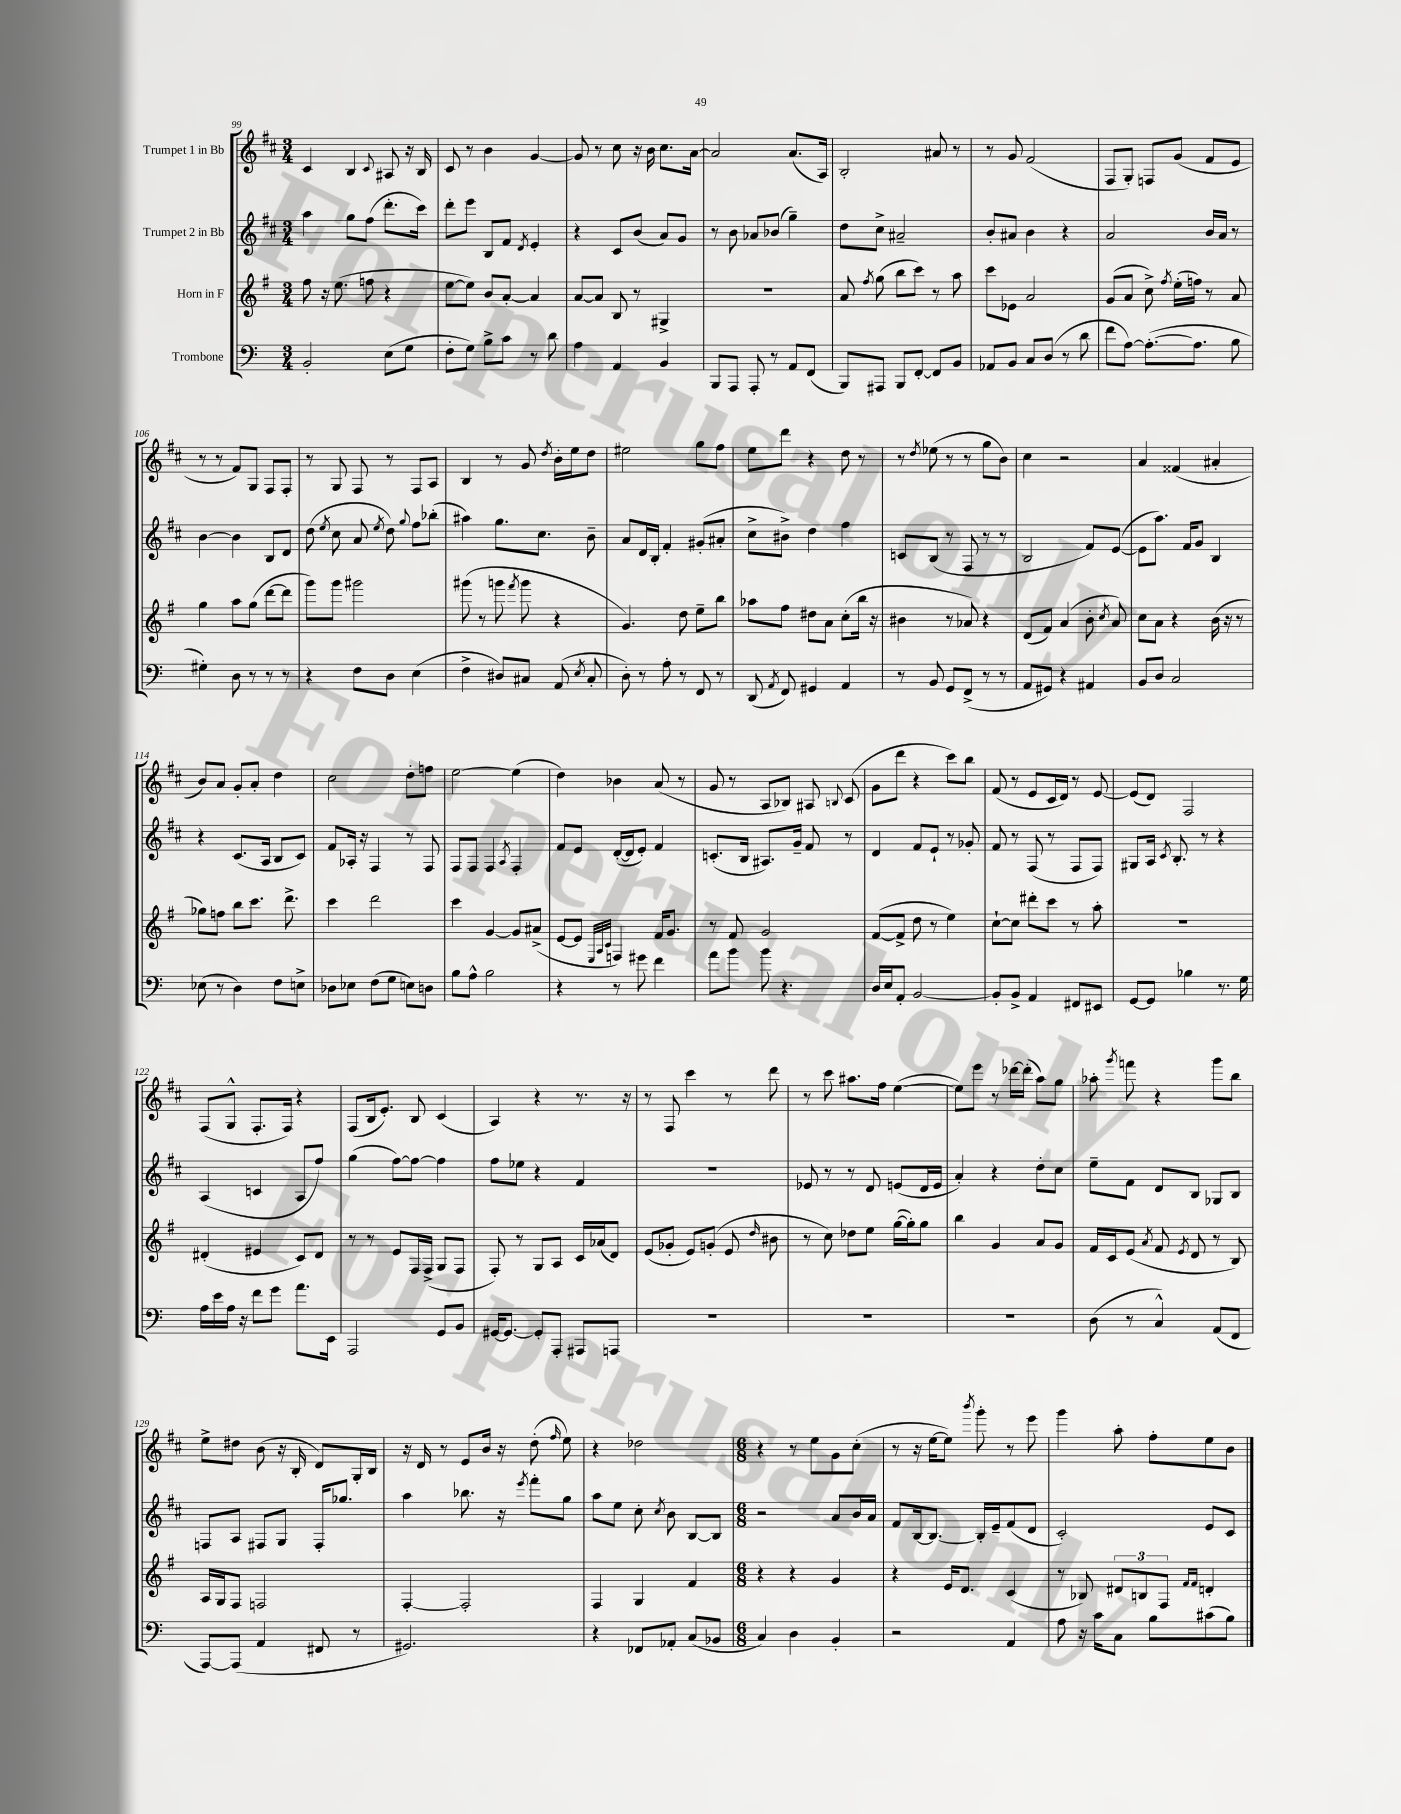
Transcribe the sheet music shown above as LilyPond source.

<<
\new StaffGroup <<
\new Staff = "s0" \with { instrumentName = "Trumpet 1 in Bb" } {
    \clef treble \key d \major \numericTimeSignature \time 3/4
    \autoBeamOff cis'4 b4 \appoggiatura { cis'8 } ais8 r16 b16 |
    cis'8 r8 b'4 g'4~ |
    g'8 r8 cis''8 r16 b'16 cis''8.[ a'16]~ |
    a'2 a'8.[( a16]) |
    b2-. ais'8 r8 |
    r8 g'8 fis'2( |
    fis8[ g8]-.) f8[ g'8]( fis'8[ e'8] |
    r8 r8 fis'8[) g8] fis8[ fis8]-. |
    r8 g8 fis8 r8 fis8[ a8] |
    b4 r8 g'8 \acciaccatura { d''8 } b'16[-. e''16 d''8] |
    eis''2 g''8[ fis''8] |
    e''8[ d'''8] r4 d''8 r8 |
    r8 \acciaccatura { d''8 } ees''8( r8 r8 g''8[ b'8]) |
    cis''4 r2 |
    a'4 fisis'4( ais'4-. |
    b'8[) a'8] g'8[-. a'8]-. d''4 |
    cis''2 d''8[-. f''8] |
    e''2~ e''4( |
    d''4) bes'4 a'8( r8 |
    g'8 r8 a8[ bes8]) ais8 \appoggiatura { b8 } cis'8( |
    g'8[ d'''8] r4 cis'''8[) b''8] |
    fis'8( r8 e'8[ cis'16 d'16]) r8 e'8~ |
    e'8[( d'8]) fis2 |
    fis8[( g8]-^ fis8.[-. fis16]) r4 |
    fis8[( b16 e'8.]-.) b8 cis'4( |
    a4) r4 r8. r16 |
    r8 fis8 cis'''4 r8 d'''8 |
    r8 cis'''8 ais''8.[ fis''16] e''4~( |
    e''8[) e'''8] r8 des'''16[~ des'''16]-.( a''8[) g''8] |
    aes''8-. \acciaccatura { g'''8 } f'''8 r4 g'''8[ b''8] |
    e''8[-> dis''8] b'8( r16 b16-. d'8[) g16-. b16] |
    r16 d'16 r8 e'8[ b'16] r16 d''8-.( \grace { fis''16 } e''8) |
    r4 des''2 |
    \numericTimeSignature \time 6/8 r4 r8 e''8[ g'8 cis''8]-.( |
    r8 r16 e''16[~ e''8]) \acciaccatura { b'''8 } g'''8-. r8 e'''8 |
    g'''4 a''8-. fis''8[-. e''8 b'8] \bar "|." |
}
\new Staff = "s1" \with { instrumentName = "Trumpet 2 in Bb" } {
    \clef treble \key d \major \numericTimeSignature \time 3/4
    \autoBeamOff a''4 g''8[ fis''8]( d'''8.[-. cis'''16]) |
    d'''8[-. e'''8] b8[ fis'8] \acciaccatura { d'8 } e'4-. |
    r4 cis'8[ b'8]( a'8[) g'8] |
    r8 b'8 aes'8[ bes'8]( g''4--) |
    d''8[ cis''8]-> ais'2-- |
    b'8[-. ais'8] b'4 r4 |
    a'2 b'16[ a'16] r8 |
    b'4~ b'4 b8[ d'8] |
    d''8( \acciaccatura { e''8 } cis''8 a'8 \acciaccatura { e''8 } d''8) \appoggiatura { g''8 } fis''8[ bes''8]-.( |
    ais''4) g''8.[ cis''8.] b'8-- |
    a'8[ d'16 b16]-. fis'4-. gis'8[-.( ais'8]-. |
    cis''8[-> bis'8]->) d''4 fis''4 |
    c'8[ b8]( r8 fis8 r8 r8 |
    b2 fis'8[) e'8]~( |
    e'8[ a''8.]) fis'16[ g'8] b4 |
    r4 cis'8.[( a16] b8[ cis'8]) |
    fis'8[ aes16]-. r16 fis4 r8 fis8 |
    fis8[ fis8] fis4 \acciaccatura { a8 } fis4-. |
    fis'8[ e'8] d'16[~-.( d'16 e'8]-.) fis'4 |
    c'8.[-.( b16] ais8.[) g'16]-- fis'8 r8 |
    d'4 fis'8[ e'8]-! r8 ges'8-. |
    fis'8 r8 fis8( r8 fis8[ fis8]) |
    gis8[ a16] \acciaccatura { cis'8 } b8.-. r8 r4 |
    a4( c'4 a8[ fis''8]) |
    g''4( fis''8[~) fis''8]~ fis''4 |
    fis''8[ ees''8] r4 fis'4 |
    R2. |
    ees'8 r8 r8 d'8 e'8[( d'16 e'16] |
    a'4-.) r4 d''8[-. cis''8] |
    e''8[-- fis'8] d'8[ b8] ges8[ b8] |
    f8[ a8] fis8[ g8] fis16[-. ges''8.] |
    a''4 bes''8. r16 \acciaccatura { e'''8 } fis'''8[-. g''8] |
    a''8[ e''8] cis''8-. \acciaccatura { cis''8 } b'8 b8[~ b8] |
    \numericTimeSignature \time 6/8 r2 a'8[ b'16 a'16] |
    fis'8[ b16~ b8.]~ b16[-. e'16-- fis'8( d'8] |
    cis'2-.) e'8[ cis'8] \bar "|." |
}
\new Staff = "s2" \with { instrumentName = "Horn in F" } {
    \clef treble \key g \major \numericTimeSignature \time 3/4
    \autoBeamOff fis''8 r16 e''8.( f''8 r4 |
    e''8[~ e''8]) b'8[ a'8]~-. a'4 |
    a'8[~ a'8] b8 r8 gis4-> |
    R2. |
    a'8 \acciaccatura { fis''8 } g''8( b''8[ c'''8]) r8 a''8 |
    c'''8[ ees'8] a'2 |
    g'8[( a'8] c''8->) \acciaccatura { fis''8 } e''16[-.( f''16]) r8 a'8 |
    g''4 a''8[ g''8]( d'''8[~ d'''8] |
    g'''8[) g'''8] gis'''2 |
    gis'''8( r8 g'''8 \acciaccatura { fis'''8 } g'''8 r4 |
    g'4.) d''8 e''8[-- b''8] |
    aes''8[ fis''8] dis''8[ a'8] c''8[-.( b''16] r16 |
    bis'4 r8 aes'8) r4 |
    d'8[( fis'8]) a'4( b'8-. \acciaccatura { c''8 } a'8) |
    c''8[ a'8] r4 b'16( r16 r8 |
    ges''8[) f''8] b''8[ c'''8.] d'''8.-> |
    c'''4 d'''2 |
    c'''4 g'4~ g'8[ ais'8]->( |
    e'8[~ e'8] \grace { e32[ a32 c'32] } f4) fis'16[ g'8.] |
    r8 fis'8 g'2 |
    fis'8[~( fis'8]-> d''8 r8 e''4) |
    c''8[~-! c''8] dis'''8[-. c'''8] r8 a''8-. |
    R2. |
    dis'4-.( eis'4 c'8[) dis'8] |
    r8 r8 e'8[ fis16 fis16]->( g8[ fis8] |
    fis8-.) r8 g8[ a8] c'16[ aes'16( d'8]) |
    e'8[( ges'8]-. e'8[) g'8]-.( e'8 \grace { d''16 } bis'8 |
    r8 c''8) des''8[ e''8] g''16[~( g''16-.) g''8] |
    b''4 g'4 a'8[ g'8] |
    fis'16[ c'16 e'8]( \acciaccatura { a'8 } fis'8 \acciaccatura { e'8 } d'8 r8 b8) |
    a16[ g16 fis8] f2 |
    fis4~-. fis2-. |
    fis4 g4 fis'4 |
    \numericTimeSignature \time 6/8 r4 r4 g'4 |
    r4 e'16[ d'8.] c'4( |
    r8 bes8) \tuplet 3/2 { dis'8[ b8 fis8] } \grace { fis'16[ fis'16] } d'4-. \bar "|." |
}
\new Staff = "s3" \with { instrumentName = "Trombone" } {
    \clef bass \key c \major \numericTimeSignature \time 3/4
    \autoBeamOff b,2-. e8[( g8] |
    f8[-. g8]) b8[-> c'8] r8 d'8 |
    a4 a,4 b,4 |
    b,,8[ a,,8] a,,8-. r8 a,8[ f,8]( |
    b,,8[) ais,,8] b,,8[ f,8]~-. f,8[ b,8] |
    aes,8[ b,8] c8[ d8]( r8 d'8 |
    f'8[ a8]~) a8.[~-.( a8.] b8 |
    gis4-.) d8 r8 r8 r8 |
    r4 f8[ d8] e4( |
    f4-> dis8[) cis8] a,8( \acciaccatura { e8 } cis8-. |
    d8-.) r8 a8-. r8 f,8 r8 |
    d,8( \acciaccatura { a,8 } f,8) gis,4 a,4 |
    r8 b,8 g,8[ f,8]->( r8 r8 |
    a,8[ gis,8]) r4 ais,4 |
    b,8[ d8] c2 |
    ees8( r8 d4) f8[ e8]-> |
    des8[ ees8] f8[( g8] e8[) d8] |
    b8[ a8]-^ b2 |
    r4 r8 gis'8 f'4 |
    a'8[ b'8] b'8 r4. |
    d16[ e16 a,8]-. b,2~ |
    b,8[-. b,8]-> a,4 fis,8[ eis,8] |
    g,8[~ g,8] bes4 r8. g16 |
    a16[ e'16 a16] r16 f'8[ g'8] a'8.[ e,16] |
    a,,2 g,8[ b,8] |
    gis,16[~ gis,8.]~ gis,8[-. a,,8]-. ais,,8[ a,,8] |
    R2. |
    R2. |
    R2. |
    d8( r8 c4-^) a,8[( f,8] |
    a,,8[~) a,,8]( a,4 fis,8 r8 |
    gis,2.) |
    r4 fes,8[ aes,8]-. c8[( bes,8] |
    \numericTimeSignature \time 6/8 c4) d4 b,4-. |
    r2 a,4 |
    a8 r16 c'16[ c8] b8[ cis'8( b8]) \bar "|." |
}
>>
>>
\layout { \context { \Score currentBarNumber = #99 } }
